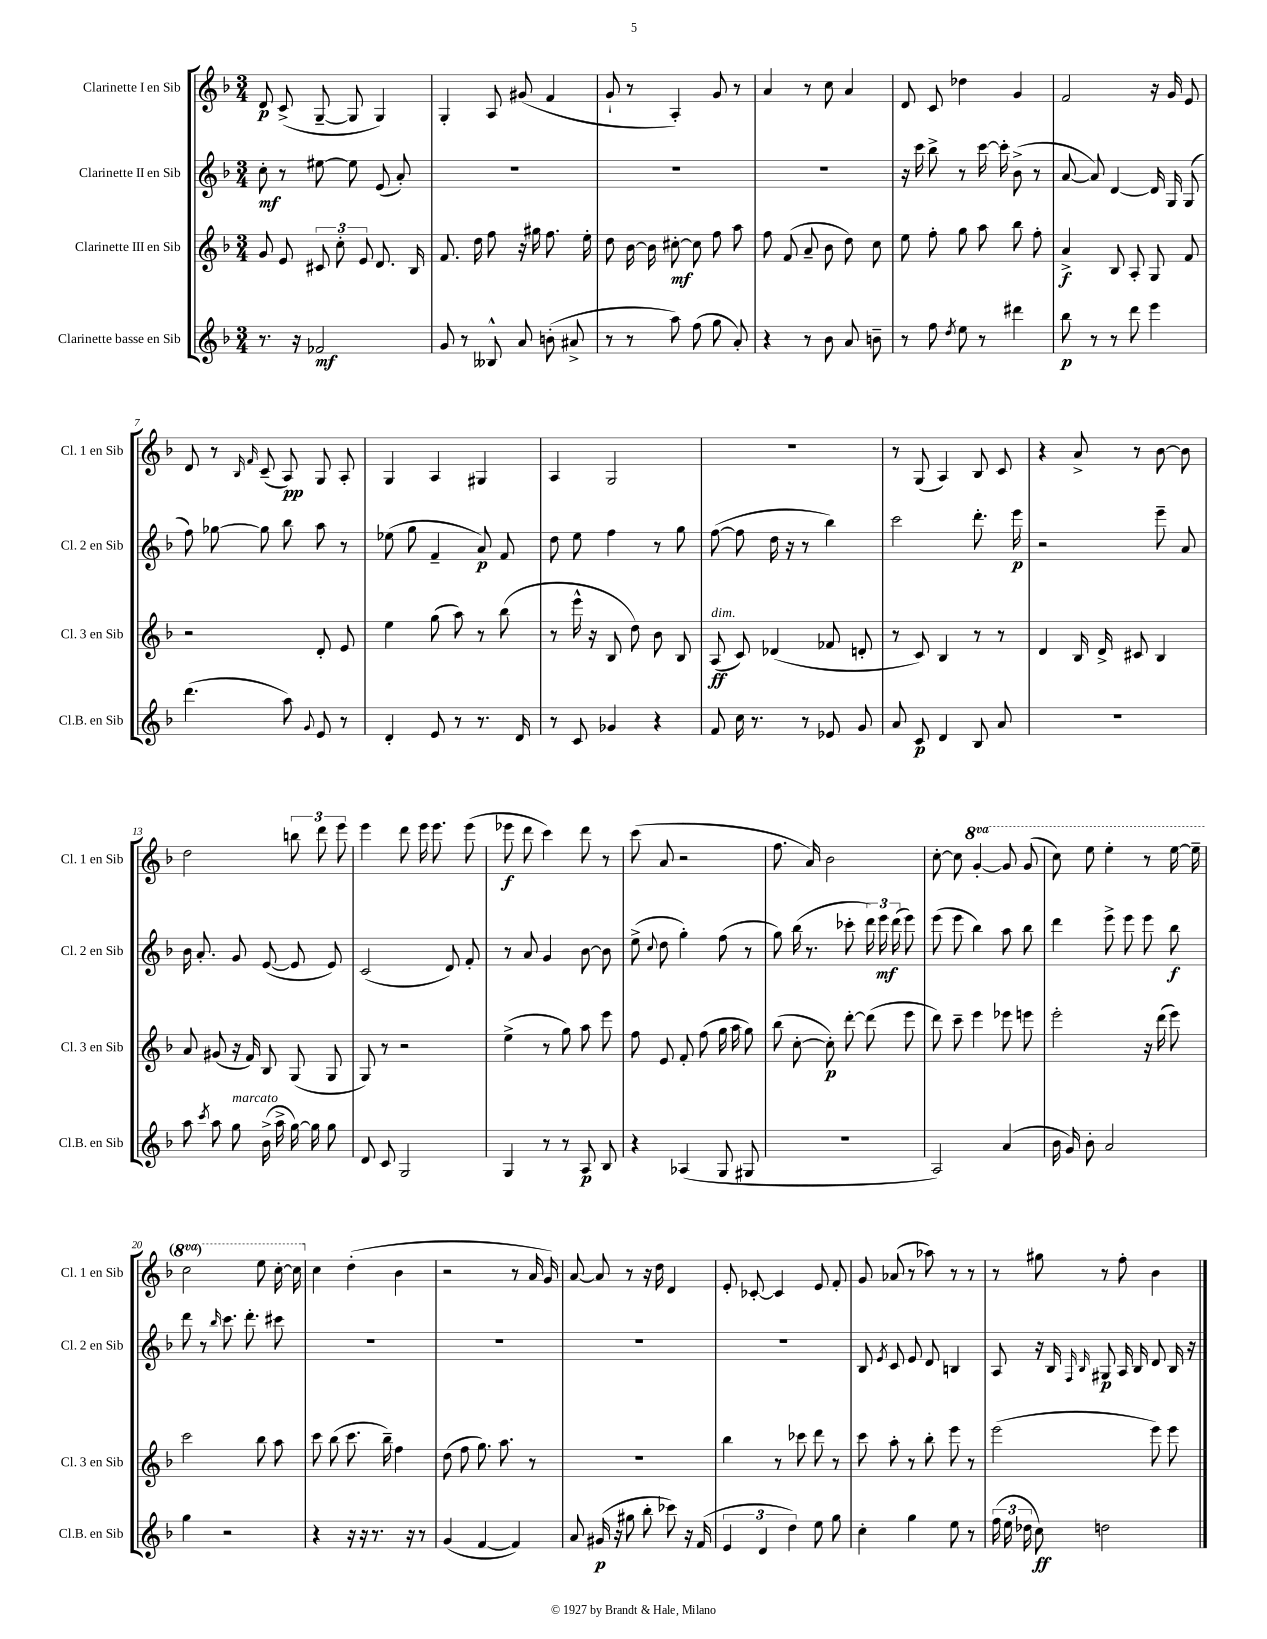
<<
\new StaffGroup <<
\new Staff = "s0" \with { instrumentName = "Clarinette I en Sib" shortInstrumentName = "Cl. 1 en Sib" } {
    \clef treble \key f \major \numericTimeSignature \time 3/4 \set Staff.ottavationMarkups = #ottavation-simple-ordinals
    \autoBeamOff d'8\p c'8->( g8~-- g8 g4) |
    g4-. a8 gis'8( f'4 |
    g'8-! r8 a4-.) g'8 r8 |
    a'4 r8 c''8 a'4 |
    d'8 c'8 des''4 g'4 |
    f'2 r16 g'16 e'8 |
    d'8 r8 \grace { bes16 f'16 } c'8--( a8\pp) g8 a8-. |
    g4 a4 gis4 |
    a4 g2 |
    R2. |
    r8 g8( a4) bes8 c'8 |
    r4 a'8-> r8 bes'8~ bes'8 |
    d''2 \tuplet 3/2 { b''8 d'''8 e'''8 } |
    e'''4 d'''8 e'''16 e'''8. e'''8( |
    ees'''8\f d'''8 c'''4) d'''8 r8 |
    c'''8( a'8 r2 |
    f''8. a'16) bes'2 |
    c''8~-. c''8 \ottava #1 g''4~-. g''8 g''8( |
    c'''8) e'''8 e'''4-. r8 e'''16~ e'''16-- |
    c'''2 e'''8 c'''16~-. c'''16 \ottava #0 |
    c''4 d''4-.( bes'4 |
    r2 r8 a'16 g'16) |
    a'8~ a'8 r8 r16 d''16 d'4 |
    e'8-. ces'8~-. ces'4 e'8 f'8-. |
    g'8 aes'8( r8 aes''8) r8 r8 |
    r8 gis''8 r8 f''8-. bes'4 \bar "|." |
}
\new Staff = "s1" \with { instrumentName = "Clarinette II en Sib" shortInstrumentName = "Cl. 2 en Sib" } {
    \clef treble \key f \major \numericTimeSignature \time 3/4
    \autoBeamOff c''8-.\mf r8 eis''8~ eis''8 e'8( a'8-.) |
    R2. |
    R2. |
    R2. |
    r16 c'''16 bes''8-> r8 c'''16~ c'''16-. bes'8->( r8 |
    a'8~ a'8) d'4~ d'16 g16 g8( |
    f''8) ges''8~ ges''8 bes''8 a''8 r8 |
    ees''8( g''8 f'4-- a'8\p) f'8 |
    d''8 e''8 f''4 r8 g''8 |
    f''8~( f''8 d''16 r16 r8 bes''4) |
    c'''2 d'''8.-. e'''16\p |
    r2 e'''8-- a'8 |
    bes'16 a'8.-. g'8 e'8~( e'8 e'8) |
    c'2( d'8) f'8-. |
    r8 a'8 g'4 bes'8~ bes'8 |
    e''8->( \appoggiatura { c''8 } d''8 g''4-.) f''8( r8 |
    g''8) bes''16( r8. ces'''8-. \tuplet 3/2 { d'''16) e'''16\mf d'''16( } e'''8) |
    e'''8( e'''8 bes''4) a''8 bes''8 |
    d'''4 e'''8-> e'''8 e'''8 bes''8\f |
    d'''8 r8 \grace { bes''16 } c'''8. d'''8.-. cis'''8 |
    R2. |
    R2. |
    R2. |
    R2. |
    bes8 \acciaccatura { e'8 } c'8 e'8 d'8 b4 |
    a8 r16 bes16 \grace { f16 bes16 } gis8\p a16 bes16 d'8 bes16 r16 \bar "|." |
}
\new Staff = "s2" \with { instrumentName = "Clarinette III en Sib" shortInstrumentName = "Cl. 3 en Sib" } {
    \clef treble \key f \major \numericTimeSignature \time 3/4
    \autoBeamOff g'8 e'8 \tuplet 3/2 { cis'8 c''8-. e'8 } d'8. bes16 |
    f'8. d''16 f''8 r16 gis''16 f''8. e''16-. |
    d''8 bes'16~ bes'16 cis''8~-.\mf cis''8 f''8 a''8 |
    f''8 f'8( a'8-- bes'8 d''8) c''8 |
    e''8 f''8-. g''8 a''8 bes''8 f''8-. |
    a'4->\f bes8 a8-. g8 f'8 |
    r2 d'8-. e'8 |
    e''4 g''8( a''8) r8 bes''8( |
    r8 e'''16-^ r16 bes8 d''8) bes'8 bes8 |
    a8\ff^\markup { \italic "dim." }( c'8) des'4( fes'8 d'8-. |
    r8 c'8) bes4 r8 r8 |
    d'4 bes16 d'16-> cis'8 bes4 |
    a'8 gis'8( r16 f'16) bes8 g8( g8 |
    g8) r8 r2 |
    e''4->( r8 g''8) a''8 e'''8 |
    f''8 e'8 f'8-. f''8( g''16 a''16 g''8) |
    bes''8( c''8~-. c''8-.\p) d'''8~-. d'''8( e'''8 |
    d'''8) c'''8-- e'''4 ees'''8 e'''8 |
    e'''2-. r16 d'''16( e'''8) |
    c'''2 bes''8 a''8 |
    c'''8 bes''8( c'''8. bes''16--) f''4 |
    d''8( f''8 g''8.) a''8. r8 |
    R2. |
    bes''4 r8 ces'''8 d'''8 r8 |
    c'''8 a''8-. r8 bes''8-. e'''8 r8 |
    e'''2( e'''8) e'''8 \bar "|." |
}
\new Staff = "s3" \with { instrumentName = "Clarinette basse en Sib" shortInstrumentName = "Cl.B. en Sib" } {
    \clef treble \key f \major \numericTimeSignature \time 3/4
    \autoBeamOff r8. r16 fes'2\mf |
    g'8 r8 beses8-^ a'8 b'8-.( ais'8-> |
    r8 r8 a''8) f''8( g''8 a'8-.) |
    r4 r8 bes'8 a'8 b'8-- |
    r8 f''8 \acciaccatura { d''8 } e''8 r8 dis'''4 |
    bes''8\p r8 r8 d'''8 e'''4 |
    d'''4.( a''8) \appoggiatura { g'8 } e'8 r8 |
    d'4-. e'8 r8 r8. d'16 |
    r8 c'8 ges'4 r4 |
    f'8 c''16 r8. r8 ees'8 g'8 |
    a'8 c'8\p d'4 bes8 a'8 |
    R2. |
    a''8 \acciaccatura { c'''8 } a''8 g''8^\markup { \italic "marcato" } bes'16->( a''16-> g''16~) g''16 g''8 |
    d'8 c'8 g2 |
    g4 r8 r8 a8\p bes8 |
    r4 aes4( g8 gis8 |
    R2. |
    a2) a'4( |
    bes'16 g'16) bes'8-. a'2 |
    g''4 r2 |
    r4 r16 r16 r8. r16 r8 |
    g'4( f'4~ f'4) |
    a'8 gis'16\p( r16 gis''8 bes''8-. ces'''8) r16 f'16( |
    \tuplet 3/2 { e'4 d'4 d''4) } e''8 g''8 |
    c''4-. g''4 e''8 r8 |
    \tuplet 3/2 { f''16( e''16 des''16 } c''8\ff) d''2 \bar "|." |
}
>>
>>
